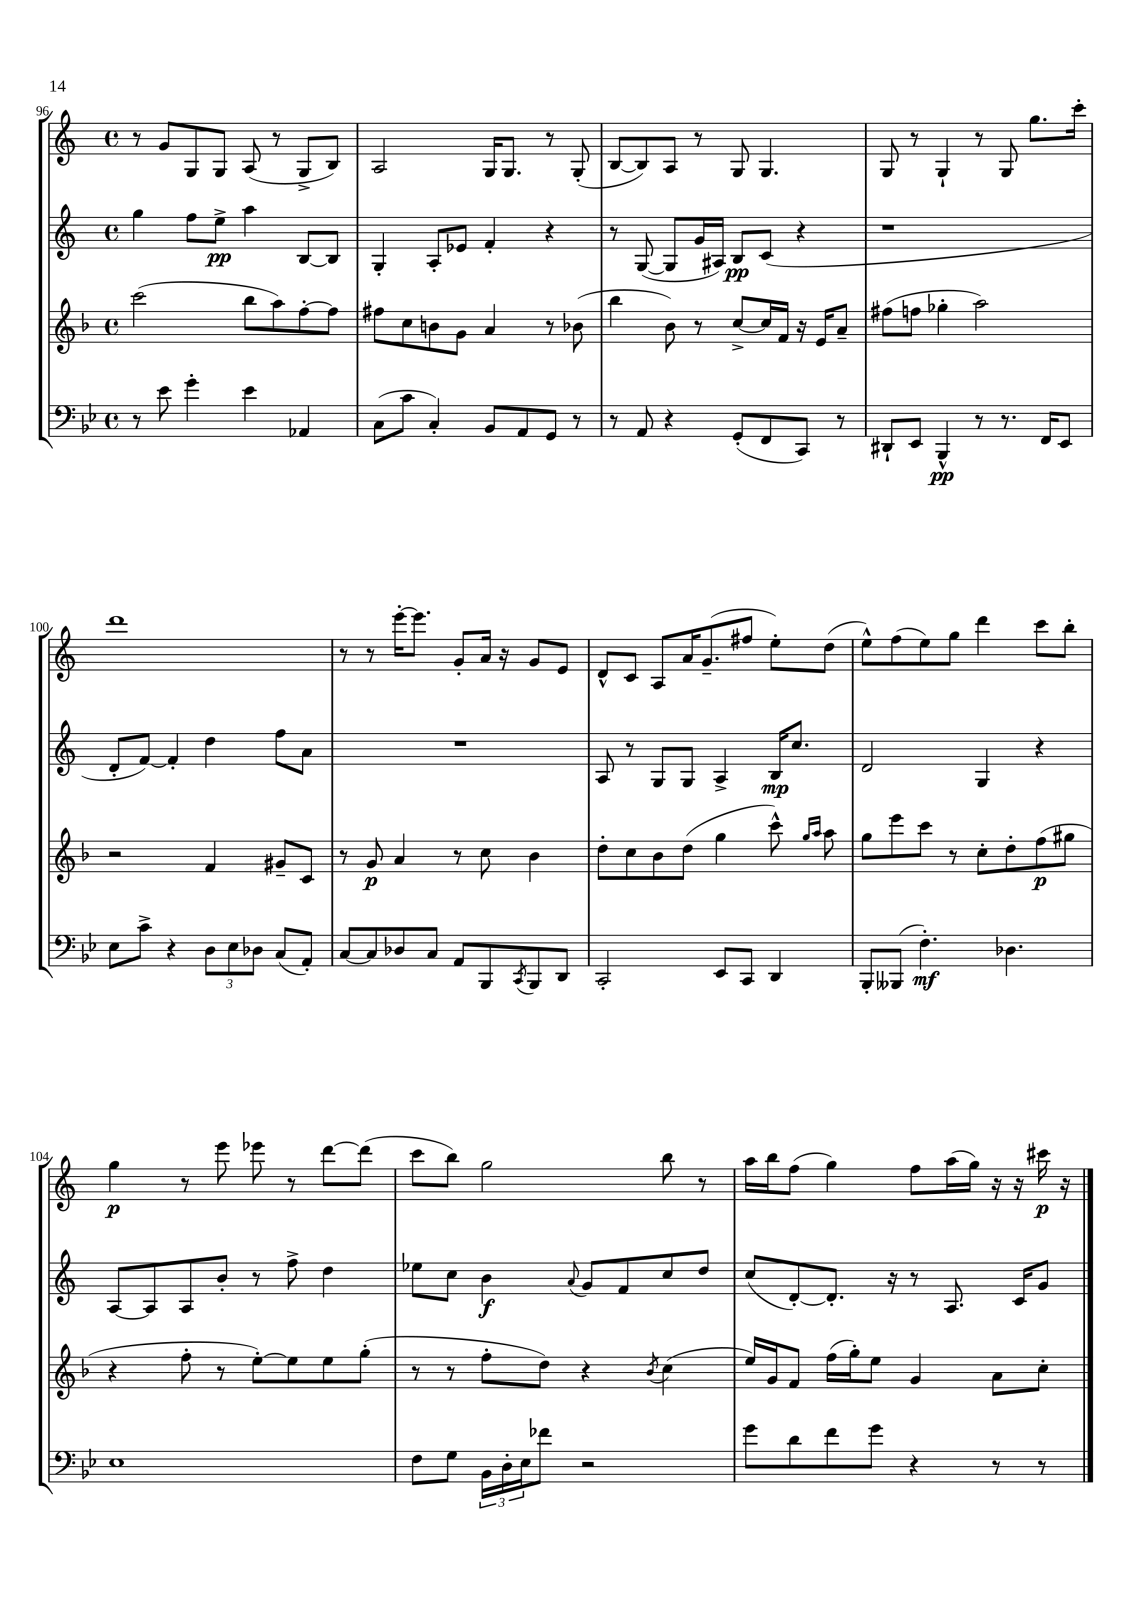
<<
\new StaffGroup <<
\new Staff = "s0" {
    \clef treble \key c \major \defaultTimeSignature \time 4/4
    r8 g'8 g8 g8 a8( r8 g8-> b8) |
    a2 g16 g8. r8 g8-.( |
    b8~ b8) a8 r8 g8 g4. |
    g8 r8 g4-! r8 g8 g''8. c'''16-. |
    d'''1 |
    r8 r8 e'''16~-. e'''8. g'8-. a'16 r16 g'8 e'8 |
    d'8-^ c'8 a8 a'16 g'8.--( fis''8 e''8-.) d''8( |
    e''8-^) f''8( e''8) g''8 d'''4 c'''8 b''8-. |
    g''4\p r8 e'''8 ees'''8 r8 d'''8~ d'''8( |
    c'''8 b''8) g''2 b''8 r8 |
    a''16 b''16 f''8( g''4) f''8 a''16( g''16) r16 r16 cis'''16\p r16 \bar "|." |
}
\new Staff = "s1" {
    \clef treble \key c \major \defaultTimeSignature \time 4/4
    g''4 f''8 e''8->\pp a''4 b8~ b8 |
    g4-. a8-. ees'8 f'4-. r4 |
    r8 g8~( g8 g'16 ais16) b8\pp c'8( r4 |
    r1 |
    d'8-. f'8~) f'4-. d''4 f''8 a'8 |
    R1 |
    a8 r8 g8 g8 a4-> b16\mp c''8. |
    d'2 g4 r4 |
    a8~ a8 a8 b'8-. r8 f''8-> d''4 |
    ees''8 c''8 b'4\f \appoggiatura { a'8 } g'8 f'8 c''8 d''8 |
    c''8( d'8~-.) d'8.-. r16 r8 a8. c'16 g'8 \bar "|." |
}
\new Staff = "s2" {
    \clef treble \key f \major \defaultTimeSignature \time 4/4
    c'''2( bes''8 a''8) f''8~-. f''8 |
    fis''8 c''8 b'8 g'8 a'4 r8 bes'8( |
    bes''4 bes'8) r8 c''8~-> c''16 f'16 r16 e'16 a'8-- |
    fis''8( f''8 ges''4-. a''2) |
    r2 f'4 gis'8-- c'8 |
    r8 g'8\p a'4 r8 c''8 bes'4 |
    d''8-. c''8 bes'8 d''8( g''4 c'''8-^) \grace { g''16 a''16 } a''8 |
    g''8 e'''8 c'''8 r8 c''8-. d''8-. f''8\p( gis''8 |
    r4 f''8-. r8 e''8~-.) e''8 e''8 g''8-.( |
    r8 r8 f''8-. d''8) r4 \acciaccatura { bes'8 } c''4( |
    e''16) g'16 f'8 f''16( g''16-.) e''8 g'4 a'8 c''8-. \bar "|." |
}
\new Staff = "s3" {
    \clef bass \key bes \major \defaultTimeSignature \time 4/4
    r8 ees'8 g'4-. ees'4 aes,4 |
    c8( c'8 c4-.) bes,8 a,8 g,8 r8 |
    r8 a,8 r4 g,8-.( f,8 c,8) r8 |
    dis,8-! ees,8 bes,,4-^\pp r8 r8. f,16 ees,8 |
    ees8 c'8-> r4 \tuplet 3/2 { d8 ees8 des8 } c8( a,8-.) |
    c8~ c8 des8 c8 a,8 bes,,8 \acciaccatura { c,8 } bes,,8 d,8 |
    c,2-. ees,8 c,8 d,4 |
    bes,,8-. beses,,8( f4.-.\mf) des4. |
    ees1 |
    f8 g8 \tuplet 3/2 { bes,16 d16-. ees16 } fes'8 r2 |
    g'8 d'8 f'8 g'8 r4 r8 r8 \bar "|." |
}
>>
>>
\layout { \context { \Score currentBarNumber = #96 } }
